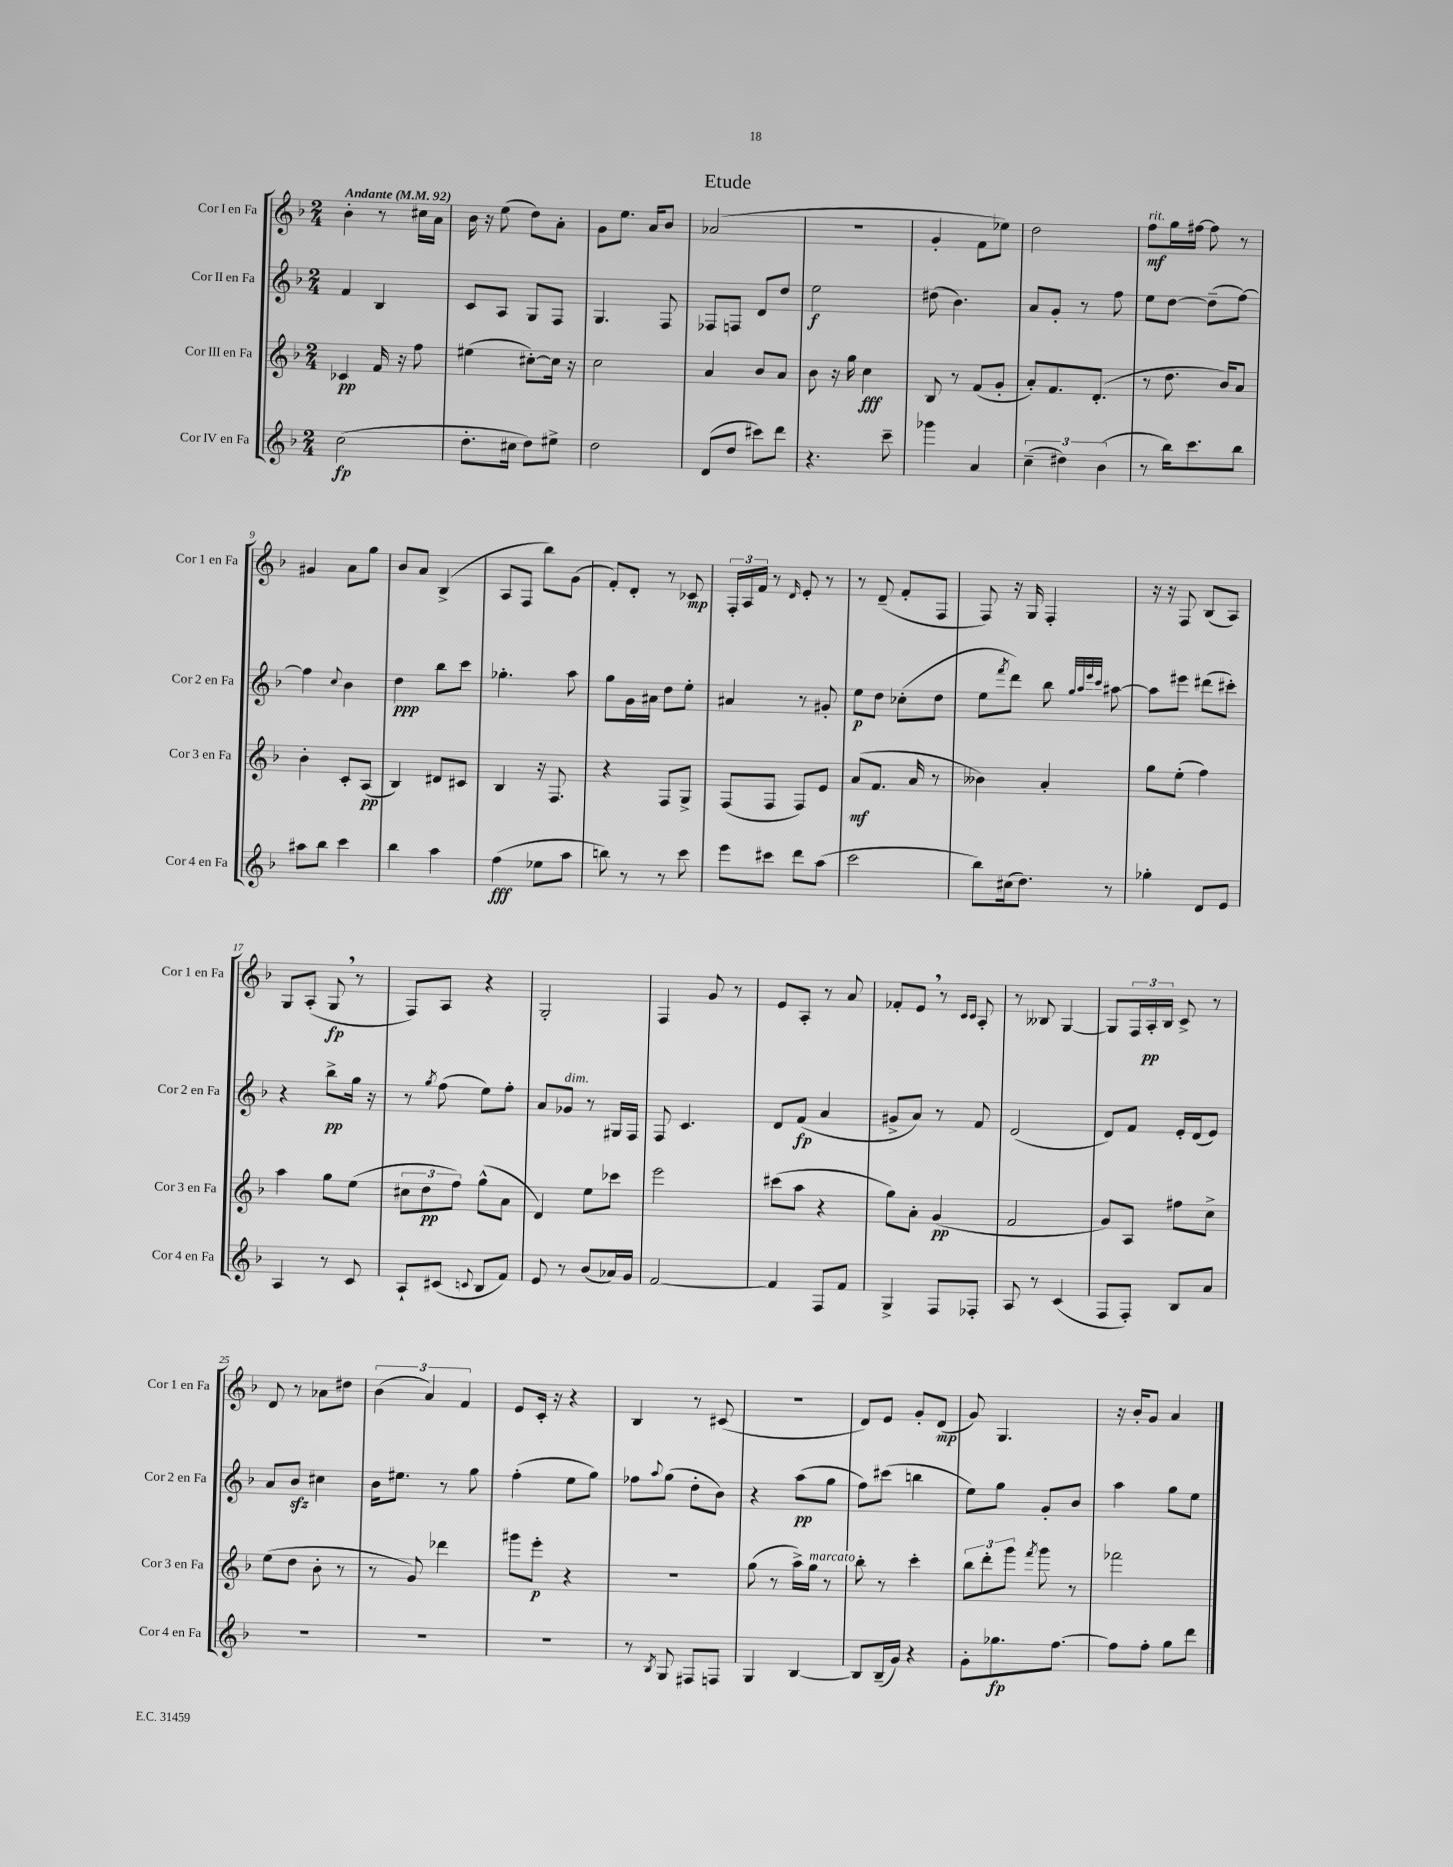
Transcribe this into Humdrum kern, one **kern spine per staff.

**kern	**dynam	**kern	**dynam	**kern	**dynam	**kern	**dynam
*part4	*part4	*part3	*part3	*part2	*part2	*part1	*part1
*staff4	*staff4	*staff3	*staff3	*staff2	*staff2	*staff1	*staff1
*I"Cor IV en Fa	*	*I"Cor III en Fa	*	*I"Cor II en Fa	*	*I"Cor I en Fa	*
*I'Cor 4 en Fa	*	*I'Cor 3 en Fa	*	*I'Cor 2 en Fa	*	*I'Cor 1 en Fa	*
*clefG2	*	*clefG2	*	*clefG2	*	*clefG2	*
*k[b-]	*	*k[b-]	*	*k[b-]	*	*k[b-]	*
*M2/4	*	*M2/4	*	*M2/4	*	*M2/4	*
*MM92	*	*MM92	*	*MM92	*	*MM92	*
=1	=1	=1	=1	=1	=1	=1	=1
!	!	!	!	!	!	!LO:TX:a:B:t=Andante	!
(2cc\	fp	4c-X/	pp	4f/	.	4b-'\	.
.	.	16f/	.	4B-/	.	8r	.
.	.	16r	.	.	.	.	.
.	.	8ff\	.	.	.	16cc#X\LL	.
.	.	.	.	.	.	16a\JJ	.
=2	=2	=2	=2	=2	=2	=2	=2
8.dd'\L	.	(4ee#X\	.	8c/L	.	16b-\	.
.	.	.	.	.	.	16r	.
.	.	.	.	8A/J	.	(8ee\	.
16cc#X\Jk	.	.	.	.	.	.	.
8dd\L)	.	[8cc#X'\L)	.	8G/L	.	8dd\L)	.
8ee#X^\J	.	16cc#\Jk]	.	8F/J	.	8a'\J	.
.	.	16r	.	.	.	.	.
=3	=3	=3	=3	=3	=3	=3	=3
2dd\	.	2cc\	.	4.G/	.	8g\L	.
.	.	.	.	.	.	8.ee\J	.
.	.	.	.	.	.	16a/KL	.
.	.	.	.	8F/	.	8b-/J	.
=4	=4	=4	=4	=4	=4	=4	=4
(8d/L	.	4a/	.	8F-X/L	.	(2a-X/	.
8dd/J	.	.	.	8Fn/J	.	.	.
8ccc#X\L)	.	8b-/L	.	8d/L	.	.	.
8ddd\J	.	8a/J	.	8dd/J	.	.	.
=5	=5	=5	=5	=5	=5	=5	=5
4.r	.	8b-\	.	2ee\	f	2r	.
.	.	16r	.	.	.	.	.
.	.	16gg\	.	.	.	.	.
.	.	4cc\	fff	.	.	.	.
8ccc~\	.	.	.	.	.	.	.
=6	=6	=6	=6	=6	=6	=6	=6
4ggg-X\	.	8B-/	.	(8dd#X\	.	4g'/	.
.	.	8r	.	4.b-\)	.	.	.
4a/	.	(8f/L	.	.	.	8f\L	.
.	.	8g'/J	.	.	.	8ee-X\J)	.
=7	=7	=7	=7	=7	=7	=7	=7
(6cc~\	.	8a'/L)	.	8a/L	.	2dd\	.
.	.	8.f/	.	8g'/J	.	.	.
6dd#X\)	.	.	.	.	.	.	.
.	.	.	.	8r	.	.	.
.	.	(8.d'/J	.	.	.	.	.
(6b-\	.	.	.	.	.	.	.
.	.	.	.	8ff\	.	.	.
=8	=8	=8	=8	=8	=8	=8	=8
!	!	!	!	!	!	!LO:TX:a:i:t=rit.	!
8r	.	8r	.	8ee\L	.	8ff\L	mf
16bb-\KL)	.	8.dd\	.	[8dd\J	.	16gg\L	.
8.ccc\	.	.	.	.	.	[16ff#X\JJ	.
.	.	.	.	(8dd~\L]	.	8ff#\]	.
.	.	16b-/KL)	.	.	.	.	.
8bb-\J	.	8a/J	.	[8ff\J)	.	8r	.
!!LO:LB:g=z
=9	=9	=9	=9	=9	=9	=9	=9
8aa#X\L	.	4b-'\	.	4ff\]	.	4g#X/	.
8bb-\J	.	.	.	.	.	.	.
.	.	.	.	8qqcc/	.	.	.
4ccc\	.	8c'/L	.	4b-\	.	8a\L	.
.	.	(8A/J	pp	.	.	8gg\J	.
=10	=10	=10	=10	=10	=10	=10	=10
4bb-\	.	4B-/)	.	4dd\	ppp	8b-/L	.
.	.	.	.	.	.	8a/J	.
4aa\	.	8d#X/L	.	8bb-\L	.	(4B-^/	.
.	.	8c#X/J	.	8ccc\J	.	.	.
=11	=11	=11	=11	=11	=11	=11	=11
(4ff\	fff	4B-/	.	4.gg-X'\	.	8A/L	.
.	.	.	.	.	.	8F/J	.
8ee-X\L	.	16r	.	.	.	8bb-\L)	.
.	.	8.F/	.	.	.	.	.
8aa\J	.	.	.	8aa\	.	(8g\J	.
=12	=12	=12	=12	=12	=12	=12	=12
8bbn\)	.	4r	.	8gg\L	.	8f'/L)	.
8r	.	.	.	16g\L	.	8d'/J	.
.	.	.	.	16a#X\JJ	.	.	.
8r	.	8F/L	.	8dd\L	.	8r	.
8ccc\	.	8G^/J	.	8ee'\J	.	8c-X/	mp
=13	=13	=13	=13	=13	=13	=13	=13
8eee\L	.	(8F/L	.	4a#X/	.	24F'/LL	.
.	.	.	.	.	.	24A/	.
.	.	.	.	.	.	24f/JJ	.
8ccc#X\J	.	8F/J	.	.	.	8r	.
.	.	.	.	.	.	16qqd/	.
8ddd\L	.	8F/L)	.	8r	.	8e'/	.
(8aa\J	.	8e/J	.	8g#X'/	.	8r	.
=14	=14	=14	=14	=14	=14	=14	=14
2ccc\	.	(8a/L	mf	8ee\L	p	8r	.
.	.	8.f/J	.	8dd\J	.	(8d~/	.
.	.	.	.	(8cc-X'\L	.	8f'/L	.
.	.	16a/	.	.	.	.	.
.	.	8r	.	8dd\J	.	8F/J	.
=15	=15	=15	=15	=15	=15	=15	=15
8bb-\L)	.	4b--X\)	.	8ee\L	.	8F/)	.
.	.	.	.	8qfff/	.	.	.
(16cc#X\k	.	.	.	8ddd\J)	.	16r	.
8.dd\J)	.	.	.	.	.	16G/	.
.	.	4a'/	.	8bb-\	.	4F'/	.
.	.	.	.	32qqgg/LLL	.	.	.
.	.	.	.	32qqaa/	.	.	.
.	.	.	.	32qqeee/	.	.	.
.	.	.	.	32qqccc/JJJ	.	.	.
8r	.	.	.	[8aa#X\	.	.	.
=16	=16	=16	=16	=16	=16	=16	=16
4gg-X'\	.	8gg\L	.	8aa#\L]	.	16r	.
.	.	.	.	.	.	16r	.
.	.	(8ee'\J	.	8eee#X\J	.	8F/	.
8d/L	.	4ff\)	.	(8ddd#X\L	.	(8B-/L	.
8e/J	.	.	.	8ccc#X'\J)	.	8A/J)	.
!!LO:LB:g=z
=17	=17	=17	=17	=17	=17	=17	=17
4A/	.	4aa\	.	4r	.	8G/L	.
.	.	.	.	.	.	(8A'/J	.
8r	.	8gg\L	.	8bb-^\L	pp	8G,/	fp
8c/	.	(8ee\J	.	16gg\Jk	.	8r	.
.	.	.	.	16r	.	.	.
=18	=18	=18	=18	=18	=18	=18	=18
8A`/L	.	12cc#X\L	.	8r	.	8F/L)	.
.	.	12dd\	pp	.	.	.	.
.	.	.	.	8qgg/	.	.	.
(8c#X/J	.	.	.	(8ff\	.	8A/J	.
.	.	12ff\J)	.	.	.	.	.
8qqcn/	.	.	.	.	.	.	.
8B-/L	.	(8gg^^\L	.	8ee\L)	.	4r	.
8f/J)	.	8a\J	.	8ff'\J	.	.	.
=19	=19	=19	=19	=19	=19	=19	=19
8e/	.	4d/)	.	8a/L	.	2G'/	.
!	!	!	!	!LO:TX:a:i:t=dim.	!	!	!
8r	.	.	.	8g-X/J	.	.	.
(8b-/L	.	8ee\L	.	8r	.	.	.
16a-X/L)	.	8ccc-X\J	.	16G#X/LL	.	.	.
16g/JJ	.	.	.	16F/JJ	.	.	.
=20	=20	=20	=20	=20	=20	=20	=20
[2f/	.	2eee\	.	8F/	.	4F/	.
.	.	.	.	4.c/	.	.	.
.	.	.	.	.	.	8g/	.
.	.	.	.	.	.	8r	.
=21	=21	=21	=21	=21	=21	=21	=21
4f/]	.	(8ccc#X\L	.	8d/L	.	8e/L	.
.	.	8aa\J	.	(8f/J	fp	8A'/J	.
8F/L	.	4r	.	4a/	.	8r	.
8f/J	.	.	.	.	.	8a/	.
=22	=22	=22	=22	=22	=22	=22	=22
4G^/	.	8gg\L)	.	8g#X^/L	.	8f-X'/L	.
.	.	8a'\J	.	8a/J)	.	8e,/J	.
8F/L	.	(4g/	pp	8r	.	8r	.
.	.	.	.	.	.	16qqc/LL	.
.	.	.	.	.	.	16qqc/JJ	.
8F-X'/J	.	.	.	8f/	.	8A'/	.
=23	=23	=23	=23	=23	=23	=23	=23
8A/	.	2f/	.	(2d/	.	8r	.
8r	.	.	.	.	.	8B--X/	.
(4c/	.	.	.	.	.	[4G/	.
=24	=24	=24	=24	=24	=24	=24	=24
8F/L	.	8g/L)	.	8d/L)	.	8G/L]	.
8F'/J)	.	8A/J	.	8f/J	.	24F/L	.
.	.	.	.	.	.	24A'/	pp
.	.	.	.	.	.	24B-/JJ	.
8B-/L	.	8ff#X\L	.	16e'/LL	.	8c^/	.
.	.	.	.	(16d/J	.	.	.
8a/J	.	8cc^\J	.	8e/J)	.	8r	.
!!LO:LB:g=z
=25	=25	=25	=25	=25	=25	=25	=25
2r	.	(8ee\L	.	8a/L	.	8d/	.
.	.	8dd\J	.	8b-zz/J	.	8r	.
.	.	8b-'\	.	4cc#X\	.	8a-X\L	.
.	.	8r	.	.	.	8dd#X\J	.
=26	=26	=26	=26	=26	=26	=26	=26
2r	.	8r	.	16b-\KL	.	(6b-\	.
.	.	.	.	8.ee#X\J	.	.	.
.	.	8g/)	.	.	.	.	.
.	.	.	.	.	.	6a/)	.
.	.	4ddd-X\	.	8r	.	.	.
.	.	.	.	.	.	6f/	.
.	.	.	.	8gg\	.	.	.
=27	=27	=27	=27	=27	=27	=27	=27
2r	.	8ggg#X\L	.	(4ff'\	.	8e/L	.
.	.	8eee'\J	p	.	.	16c'/Jk	.
.	.	.	.	.	.	16r	.
.	.	4r	.	8ee\L	.	4r	.
.	.	.	.	8gg\J)	.	.	.
=28	=28	=28	=28	=28	=28	=28	=28
8r	.	2r	.	8ff-X\L	.	4B-/	.
8qB-/	.	.	.	8qqaa/	.	.	.
8G/	.	.	.	(8gg\J	.	.	.
8F#X/L	.	.	.	8dd'\L	.	8r	.
8Fn/J	.	.	.	8b-\J)	.	(8c#X/	.
=29	=29	=29	=29	=29	=29	=29	=29
4G/	.	(8gg\	.	4r	.	2r	.
.	.	8r	.	.	.	.	.
[4B-/	.	16aa^\LL)	.	(8aa\L	pp	.	.
!	!	!LO:TX:a:i:t=marcato	!	!	!	!	!
.	.	16gg\JJ	.	.	.	.	.
.	.	8r	.	8gg\J	.	.	.
=30	=30	=30	=30	=30	=30	=30	=30
8B-/L]	.	8bb-'\	.	8ff\L)	.	8d/L)	.
(16B-~/L	.	8r	.	(8ccc#X\J	.	8e/J	.
16g/JJ)	.	.	.	.	.	.	.
4r	.	4ccc'\	.	4bbn\	.	8g'/L	.
.	.	.	.	.	.	(8d/J	mp
=31	=31	=31	=31	=31	=31	=31	=31
8g'\L	.	12bb-\L	.	8ee\L)	.	8g/)	.
.	.	12ddd'\	.	.	.	.	.
8.gg-X\	fp	.	.	8gg\J	.	4.G/	.
.	.	12ggg\J	.	.	.	.	.
.	.	8qfff/	.	.	.	.	.
.	.	8ggg\	.	8g'/L	.	.	.
[8.ff\J	.	.	.	.	.	.	.
.	.	8r	.	8b-/J	.	.	.
=32	=32	=32	=32	=32	=32	=32	=32
8ff\L]	.	2fff-X\	.	4aa\	.	16r	.
.	.	.	.	.	.	16b-'/KL	.
8ff'\J	.	.	.	.	.	8g/J	.
8gg\L	.	.	.	8gg\L	.	4a/	.
8ddd\J	.	.	.	8ee\J	.	.	.
==	==	==	==	==	==	==	==
*-	*-	*-	*-	*-	*-	*-	*-
